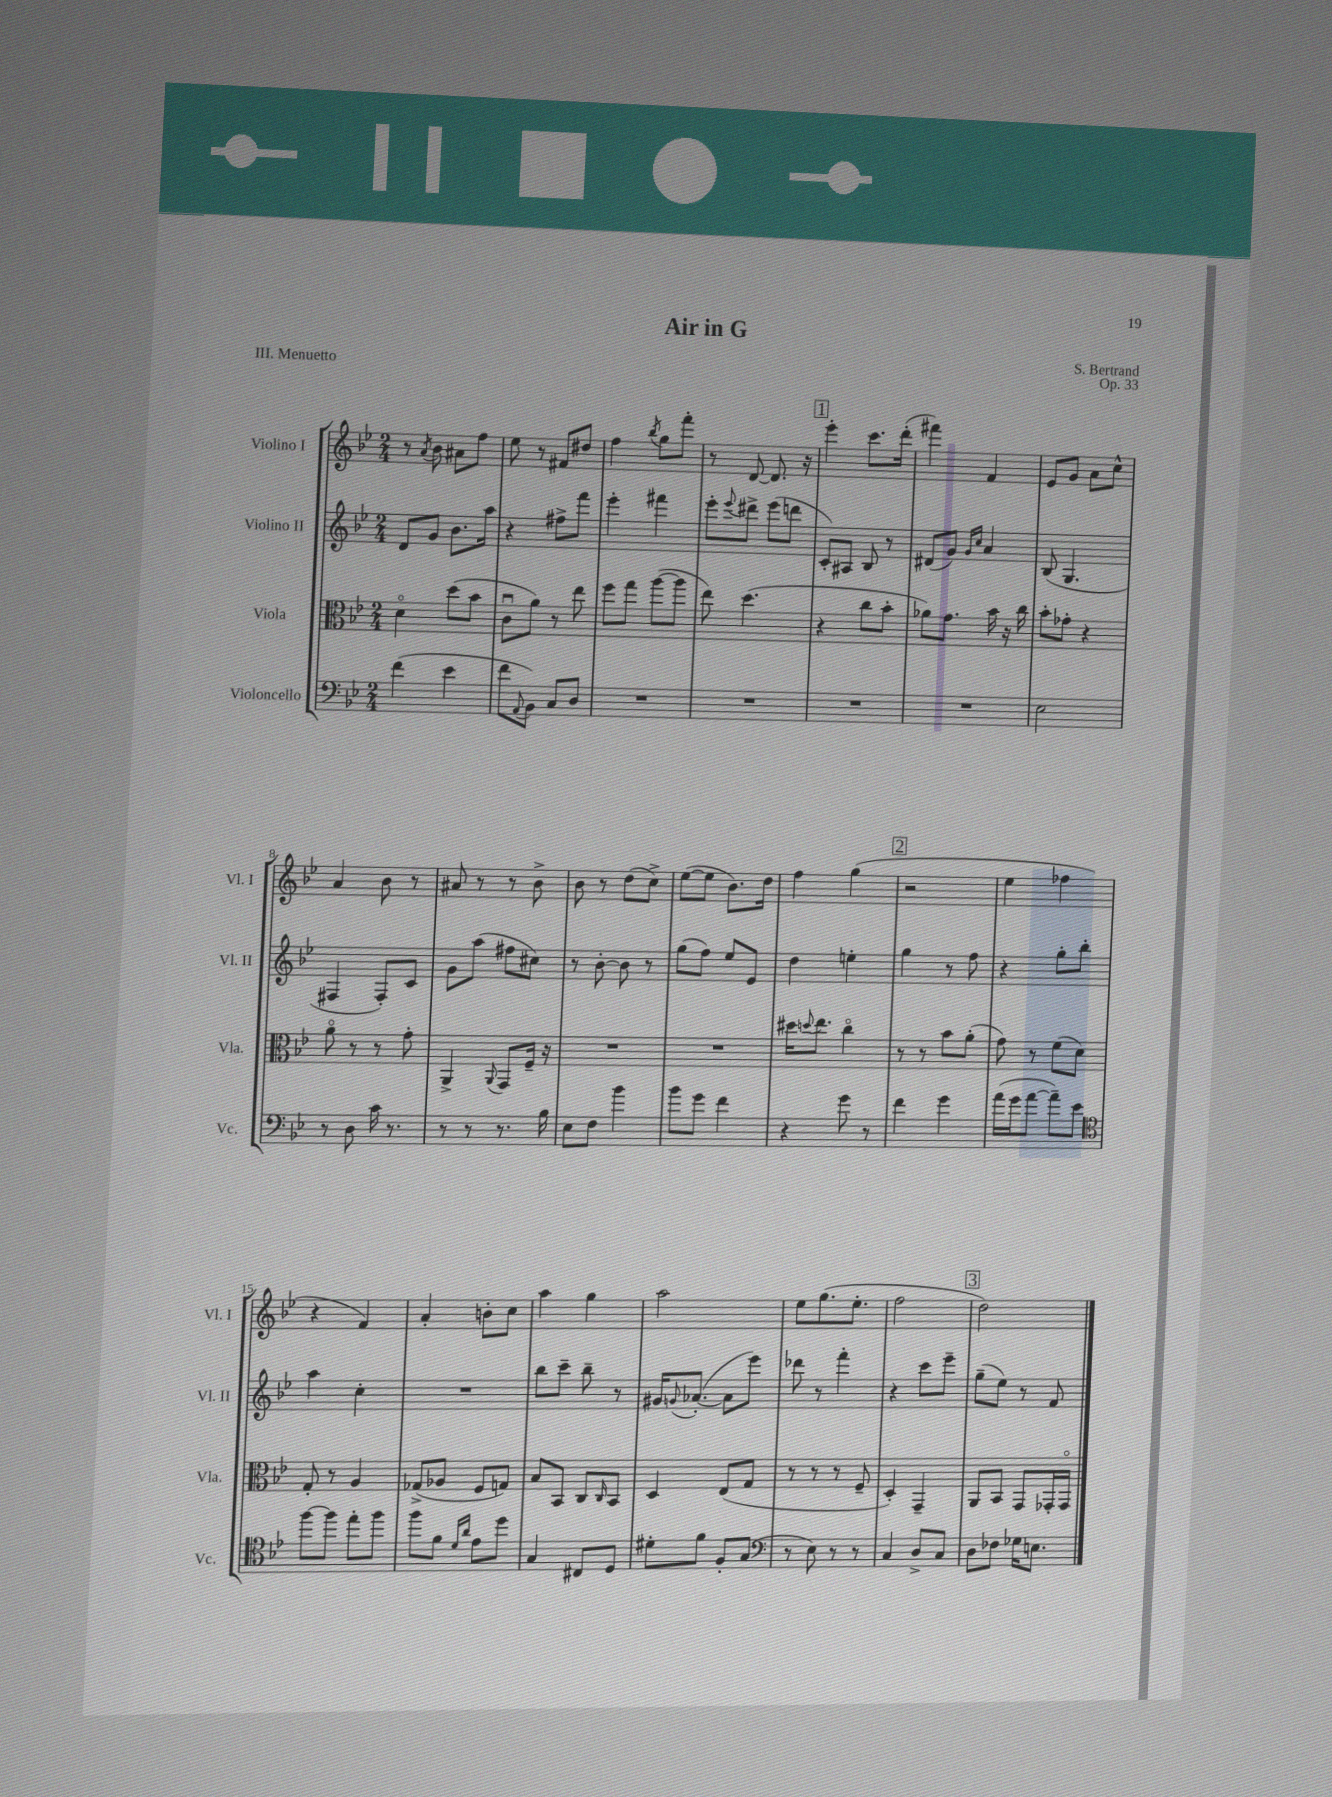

**kern	**kern	**kern	**kern
*staff4	*staff3	*staff2	*staff1
*clefF4	*clefC3	*clefG2	*clefG2
*k[b-e-]	*k[b-e-]	*k[b-e-]	*k[b-e-]
*M2/4	*M2/4	*M2/4	*M2/4
(4f	4do	8d	8r
.	.	.	8qa
.	.	8g	8b-
4e-	(8dd	8.b-	8a#
.	8b-	.	8ff
.	.	16aa	.
=	=	=	=
8f	8cu	4r	8ee-
8qqAA	.	.	.
8BB-)	8a)	.	8r
8C	8r	8ff#^	8f#
8D	8ee-	8fff	8dd#
=	=	=	=
2r	8ff	4eee-'	4ff
.	8gg	.	.
.	.	.	8qbb-
.	([8aa	4fff#	8gg
.	8aa]	.	8fff'
=	=	=	=
2r	8ee-)	8eee-'	8r
.	.	8qqeee-	.
.	(4.dd	8ddd#^	[8d
.	.	(8eee-	8.d]
.	.	8ddd	.
.	.	.	16r
=	=	=	=
2r	4r	8c')	4eee-'
.	.	8A#	.
.	8cc	8B-	8.ccc
.	8b-'	8r	.
.	.	.	(16ddd'
=	=	=	=
2r	8a-)	(8d#	4fff#)
.	8.g	8g)	.
.	.	16qqg	.
.	.	16qqcc	.
.	.	4a	4f
.	16b-	.	.
.	16r	.	.
.	16cc	.	.
=	=	=	=
2E-	8b-'	(8B-	8e-
.	8g-'	4.G	8g
.	4r	.	8a
.	.	.	8cc^^
=	=	=	=
8r	8ao	4F#	4a
8D	8r	.	.
16c	8r	8F#')	8b-
8.r	.	.	.
.	8g'	8c	8r
=	=	=	=
8r	4AA^	8g	8a#
8r	.	(8aa	8r
.	8qqAA	.	.
8.r	8GG	8ff#	8r
.	16F~	8cc#)	8b-^
16B-	16r	.	.
=	=	=	=
8E-	2r	8r	8b-
8F	.	[8b-'	8r
4b-	.	8b-]	(8dd
.	.	8r	8cc^)
=	=	=	=
8b-	2r	(8gg	([8ee-
8g	.	8ff)	8ee-]
4f	.	8ee-	8.b-)
.	.	8e-	.
.	.	.	16dd
=	=	=	=
4r	16dd#	4dd	4ff
.	8qqdd	.	.
.	8.ee-	.	.
8g	4cco	4ee'	(4gg
8r	.	.	.
=	=	=	=
4f	8r	4gg	2r
.	8r	.	.
4g	8b-	8r	.
.	(8a'	8ff	.
=	=	=	=
(16a	8g)	4r	4ee-
16g	.	.	.
[8a	8r	.	.
8a~])	(8f	8gg'	4ff-
8e-	8d)	8bb-'	.
=	=	=	=
*clefC4	*	*	*
[8ff	8G'	4aa	4r
8ff]	8r	.	.
8ee-'	4A	4cc'	4f)
8ff	.	.	.
=	=	=	=
8ff	(8G-^	2r	4a'
8f	8A-	.	.
16qqd	.	.	.
16qqa	.	.	.
8e-	8F	.	8b'
8dd	8G)	.	8cc
=	=	=	=
4G	8B-	8bb-	4aa
.	8BB-	8ccc~	.
8C#	8C	8bb-~	4gg
.	16qqC	.	.
8D	8BB-	8r	.
=	=	=	=
8d#'	4D	16g#	2aa
.	.	8qqg	.
.	.	([8.a-'	.
8f	.	.	.
8F'	(8E-	8a-]	.
(8G	8G	8eee-)	.
=	=	=	=
*clefF4	*	*	*
8r	8r	8ddd-	8ee-
8E-)	8r	8r	(8.gg
8r	8r	4fff'	.
.	.	.	8.ee-'
8r	8F~	.	.
=	=	=	=
4C	4D')	4r	2ff
8D^	4GG~	8ccc	.
8C	.	8eee-~	.
=	=	=	=
8D	8AA	(8gg~	2dd)
8F-	8BB-	8ee-)	.
16G-	8GG	8r	.
8.E	.	.	.
.	16GG-'	8f	.
.	16GG-o	.	.
==	==	==	==
*-	*-	*-	*-
